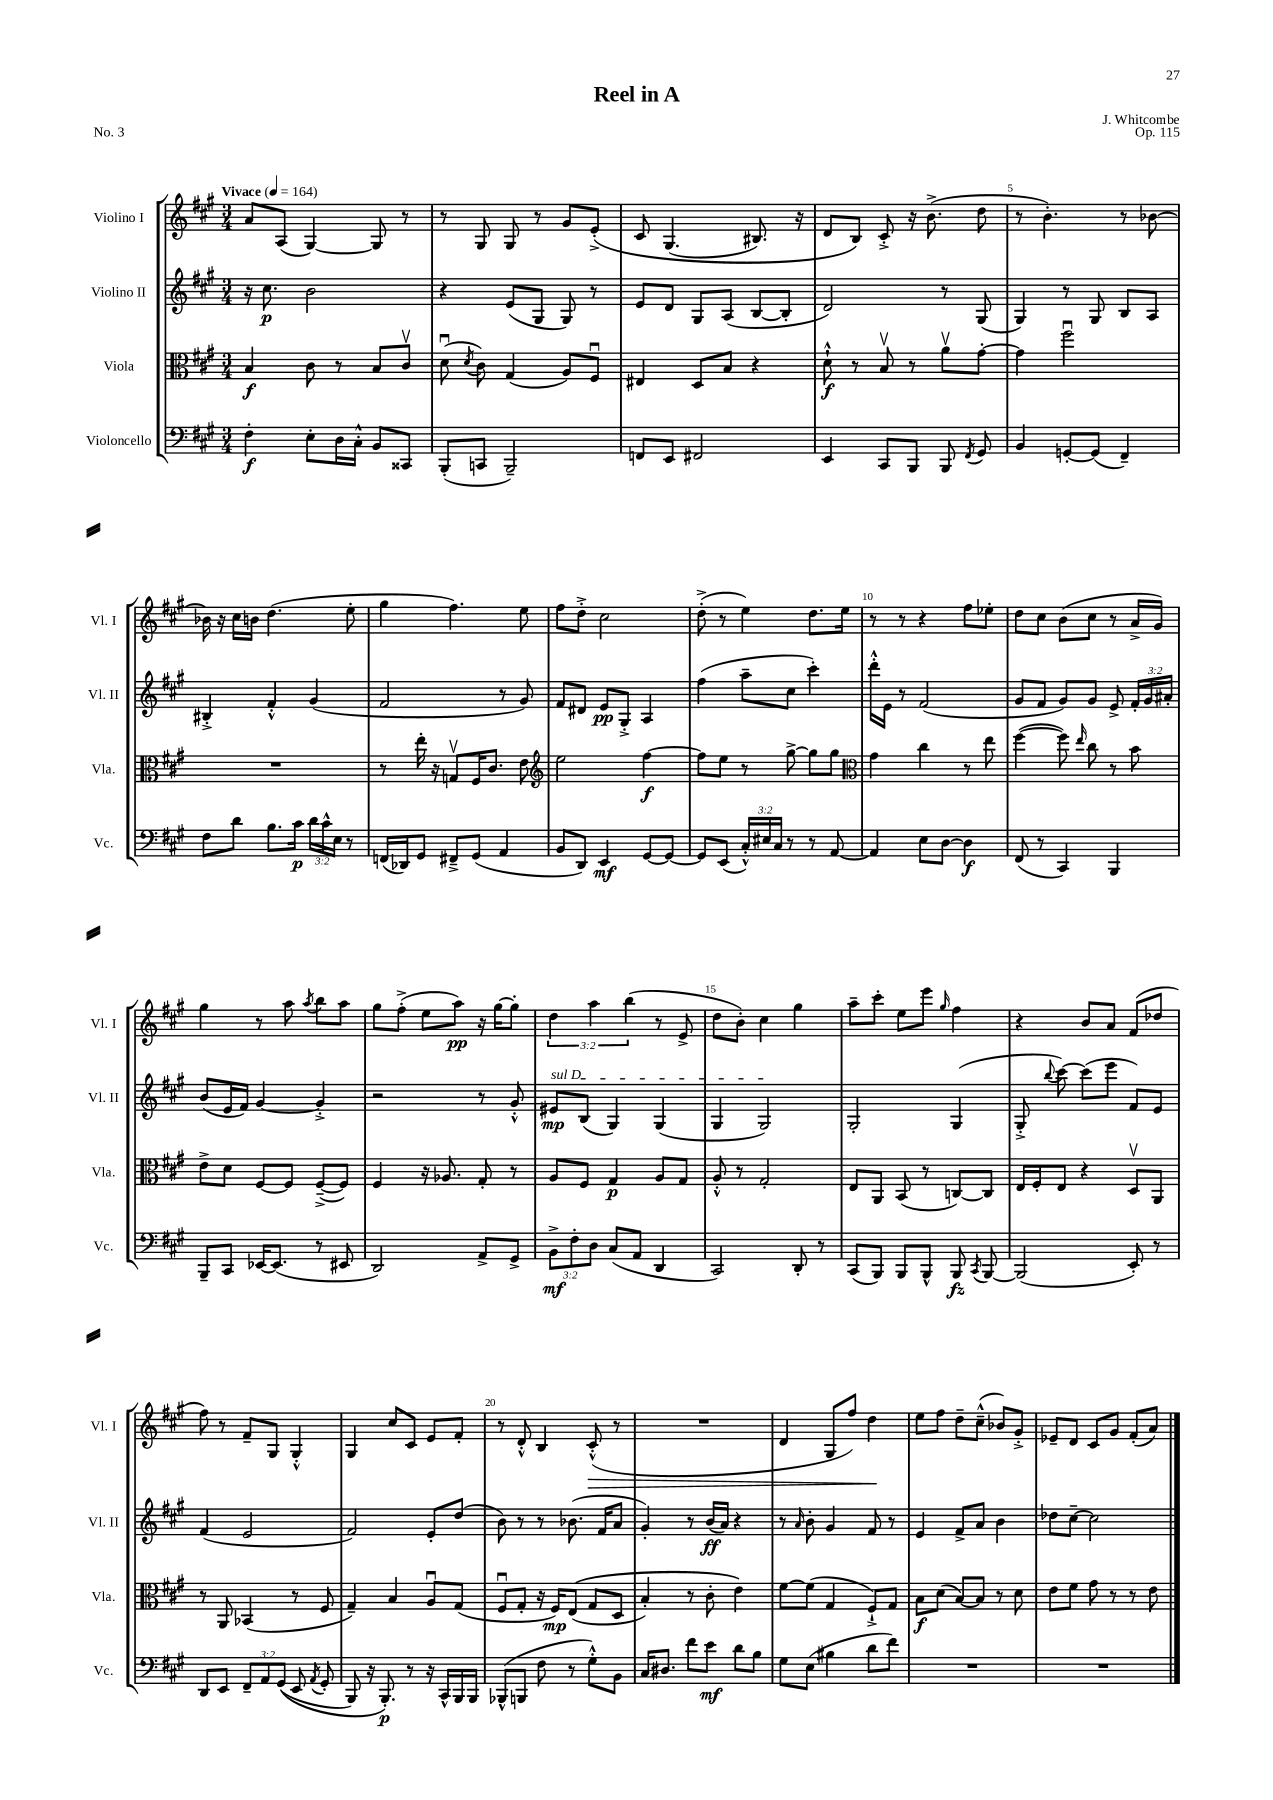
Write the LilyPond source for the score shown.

\header { title = "Reel in A" composer = "J. Whitcombe" opus = "Op. 115" piece = "No. 3" }
<<
\new StaffGroup <<
\new Staff = "s0" \with { instrumentName = "Violino I" shortInstrumentName = "Vl. I" } {
    \clef treble \key a \major \numericTimeSignature \time 3/4 \override Staff.TupletNumber.text = #tuplet-number::calc-fraction-text \tempo "Vivace" 4 = 164
    \autoBeamOff a'8[ a8]( gis4~) gis8 r8 |
    r8 gis8 gis8 r8 gis'8[ e'8]-.->\( |
    cis'8 gis4.( bis8.) r16 |
    d'8[ b8]\) cis'8-.-> r16 b'8.->( d''8 |
    r8 b'4.-.) r8 bes'8~ |
    bes'16 r16 cis''16[ b'16] d''4.( e''8-. |
    gis''4 fis''4.) e''8 |
    fis''8[ d''8]-.-> cis''2 |
    d''8-.->( r8 e''4) d''8.[ e''16] |
    r8 r8 r4 fis''8[ ees''8]-. |
    d''8[ cis''8] b'8[( cis''8] r8 a'16[-> gis'16]) |
    gis''4 r8 a''8 \acciaccatura { a''8 } b''8[ a''8] |
    gis''8[ fis''8]-.->( e''8[ a''8]\pp) r16 gis''16[~ gis''8]-. |
    \tuplet 3/2 { d''4 a''4 b''4( } r8 e'8-> |
    d''8[ b'8]-.) cis''4 gis''4 |
    a''8[-- cis'''8]-. e''8[ e'''8] \grace { gis''16 } fis''4 |
    r4 b'8[ a'8] fis'8[( des''8] |
    fis''8) r8 fis'8[-- gis8] gis4-.-^ |
    gis4 cis''8[ cis'8] e'8[ fis'8]-. |
    r8 d'8-.-^ b4 cis'8-.-^\>( r8 |
    R2. |
    d'4 gis8[ fis''8]) d''4\! |
    e''8[ fis''8] d''8[-- cis''8]---^( bes'8[) gis'8]-.-> |
    ees'8[-- d'8] cis'8[ gis'8] fis'8[-.( a'8]) \bar "|." |
}
\new Staff = "s1" \with { instrumentName = "Violino II" shortInstrumentName = "Vl. II" } {
    \clef treble \key a \major \numericTimeSignature \time 3/4 \override Staff.TupletNumber.text = #tuplet-number::calc-fraction-text
    \autoBeamOff r16 cis''8.\p b'2 |
    r4 e'8[( gis8] gis8) r8 |
    e'8[ d'8] gis8[ a8]( b8[~ b8]-. |
    d'2) r8 gis8( |
    gis4) r8 gis8 b8[ a8] |
    bis4-.-> fis'4-.-^ gis'4( |
    fis'2 r8 gis'8) |
    fis'8[ dis'8] e'8[\pp gis8]-.-> a4 |
    fis''4( a''8[-- cis''8] cis'''4-.) |
    d'''16[-.-^ e'16] r8 fis'2( |
    gis'8[ fis'8] gis'8[) gis'8] e'8-> \tuplet 3/2 { fis'16[-. gis'16 ais'16]-. } |
    b'8[( e'16 fis'16]) gis'4~ gis'4-.-> |
    r2 r8 gis'8-.-^ |
    \once \override TextSpanner.bound-details.left.text = \markup { \italic "sul D" } eis'8[\mp\startTextSpan b8]( gis4) gis4( |
    gis4 gis2\stopTextSpan) |
    gis2-. gis4( |
    gis8-.-> \appoggiatura { b''8 } cis'''8~) cis'''8[( e'''8] fis'8[) e'8] |
    fis'4( e'2 |
    fis'2) e'8[-. d''8]( |
    b'8) r8 r8 bes'8.( fis'16[ a'8] |
    gis'4-.) r8 b'16[\ff( a'16]) r4 |
    r8 \grace { a'16 } b'8-. gis'4 fis'8 r8 |
    e'4 fis'8[-> a'8] b'4 |
    des''8[ cis''8]~-- cis''2 \bar "|." |
}
\new Staff = "s2" \with { instrumentName = "Viola" shortInstrumentName = "Vla." } {
    \clef alto \key a \major \numericTimeSignature \time 3/4
    \autoBeamOff b4\f cis'8 r8 b8[ cis'8]\upbow |
    d'8\downbow( \acciaccatura { d'8 } cis'8) gis4( a8[) fis8]\downbow |
    eis4 d8[ b8] r4 |
    d'8-!-^\f r8 b8\upbow r8 a'8[\upbow gis'8]~-. |
    gis'4 fis''2\downbow |
    R2. |
    r8 e''16-. r16 g8[\upbow fis16 cis'8.] e'8 |
    \clef treble e''2 fis''4~\f |
    fis''8[ e''8] r8 gis''8~-> gis''8[ gis''8] |
    \clef alto gis'4 cis''4 r8 e''8 |
    fis''4~( fis''8) \grace { e''16 } cis''8 r8 b'8 |
    e'8[-> d'8] fis8[~ fis8] fis8[~--->( fis8]) |
    fis4 r16 aes8. gis8-. r8 |
    a8[ fis8] gis4\p a8[ gis8] |
    a8-.-^ r8 gis2-. |
    e8[ a,8] b,8( r8 c8[~) c8] |
    e16[ fis16-. e8] r4 d8[\upbow a,8] |
    r8 a,8 bes,4( r8 fis8 |
    gis4--) b4 a8[\downbow gis8]( |
    fis8[\downbow gis8]-. r16 fis16[\mp) e8](\( gis8[ d8] |
    b4-.) r8 cis'8-. e'4\) |
    fis'8[~ fis'8]( gis4 fis8[-!->) gis8] |
    b8[\f d'8]( b8[~) b8] r8 d'8 |
    e'8[ fis'8] gis'8 r8 r8 e'8 \bar "|." |
}
\new Staff = "s3" \with { instrumentName = "Violoncello" shortInstrumentName = "Vc." } {
    \clef bass \key a \major \numericTimeSignature \time 3/4 \override Staff.TupletNumber.text = #tuplet-number::calc-fraction-text
    \autoBeamOff fis4-.\f e8[-. d16 cis16]-.-^ b,8[ cisis,8] |
    b,,8[-.( c,8] b,,2--) |
    f,8[ e,8] fis,2 |
    e,4 cis,8[ b,,8] b,,8 \acciaccatura { fis,8 } gis,8 |
    b,4 g,8[~-. g,8]( fis,4--) |
    fis8[ d'8] b8.[ cis'16]\p \tuplet 3/2 { d'16[ cis'16-^ e16] } r8 |
    f,16[( des,16) gis,8] fis,8[---> gis,8]( a,4 |
    b,8[ d,8]) e,4\mf gis,8[~ gis,8]~ |
    gis,8[ e,8]( \tuplet 3/2 { cis16[-.-^) eis16 cis16] } r8 r8 a,8~ |
    a,4 e8[ d8]~ d4\f |
    fis,8( r8 cis,4) b,,4 |
    b,,8[-- cis,8] ees,16[~ ees,8.]( r8 eis,8 |
    d,2) a,8[-> gis,8]-> |
    \tuplet 3/2 { b,8[->\mf fis8-. d8] } cis8[( a,8] d,4 |
    cis,2) d,8-. r8 |
    cis,8[( b,,8]) b,,8[ b,,8]-^ b,,8\fz \acciaccatura { cis,8 } b,,8~ |
    b,,2( e,8-.) r8 |
    d,8[ e,8] \tuplet 3/2 { fis,8[-- a,8 gis,8](\( } e,8 \acciaccatura { a,8 } gis,8-. |
    b,,8) r16 b,,8.-.\p\) r8 r16 cis,16[-^ b,,16 b,,16] |
    bes,,8[-^( b,,8] fis8 r8 gis8[-.-^) b,8] |
    cis16[ dis8.] fis'8[ e'8]\mf d'8[ b8] |
    gis8[ e8]( bis4 d'8[ fis'8]) |
    R2. |
    R2. \bar "|." |
}
>>
>>
\layout { \context { \Score \override BarNumber.break-visibility = ##(#f #t #t) barNumberVisibility = #(every-nth-bar-number-visible 5) } }
